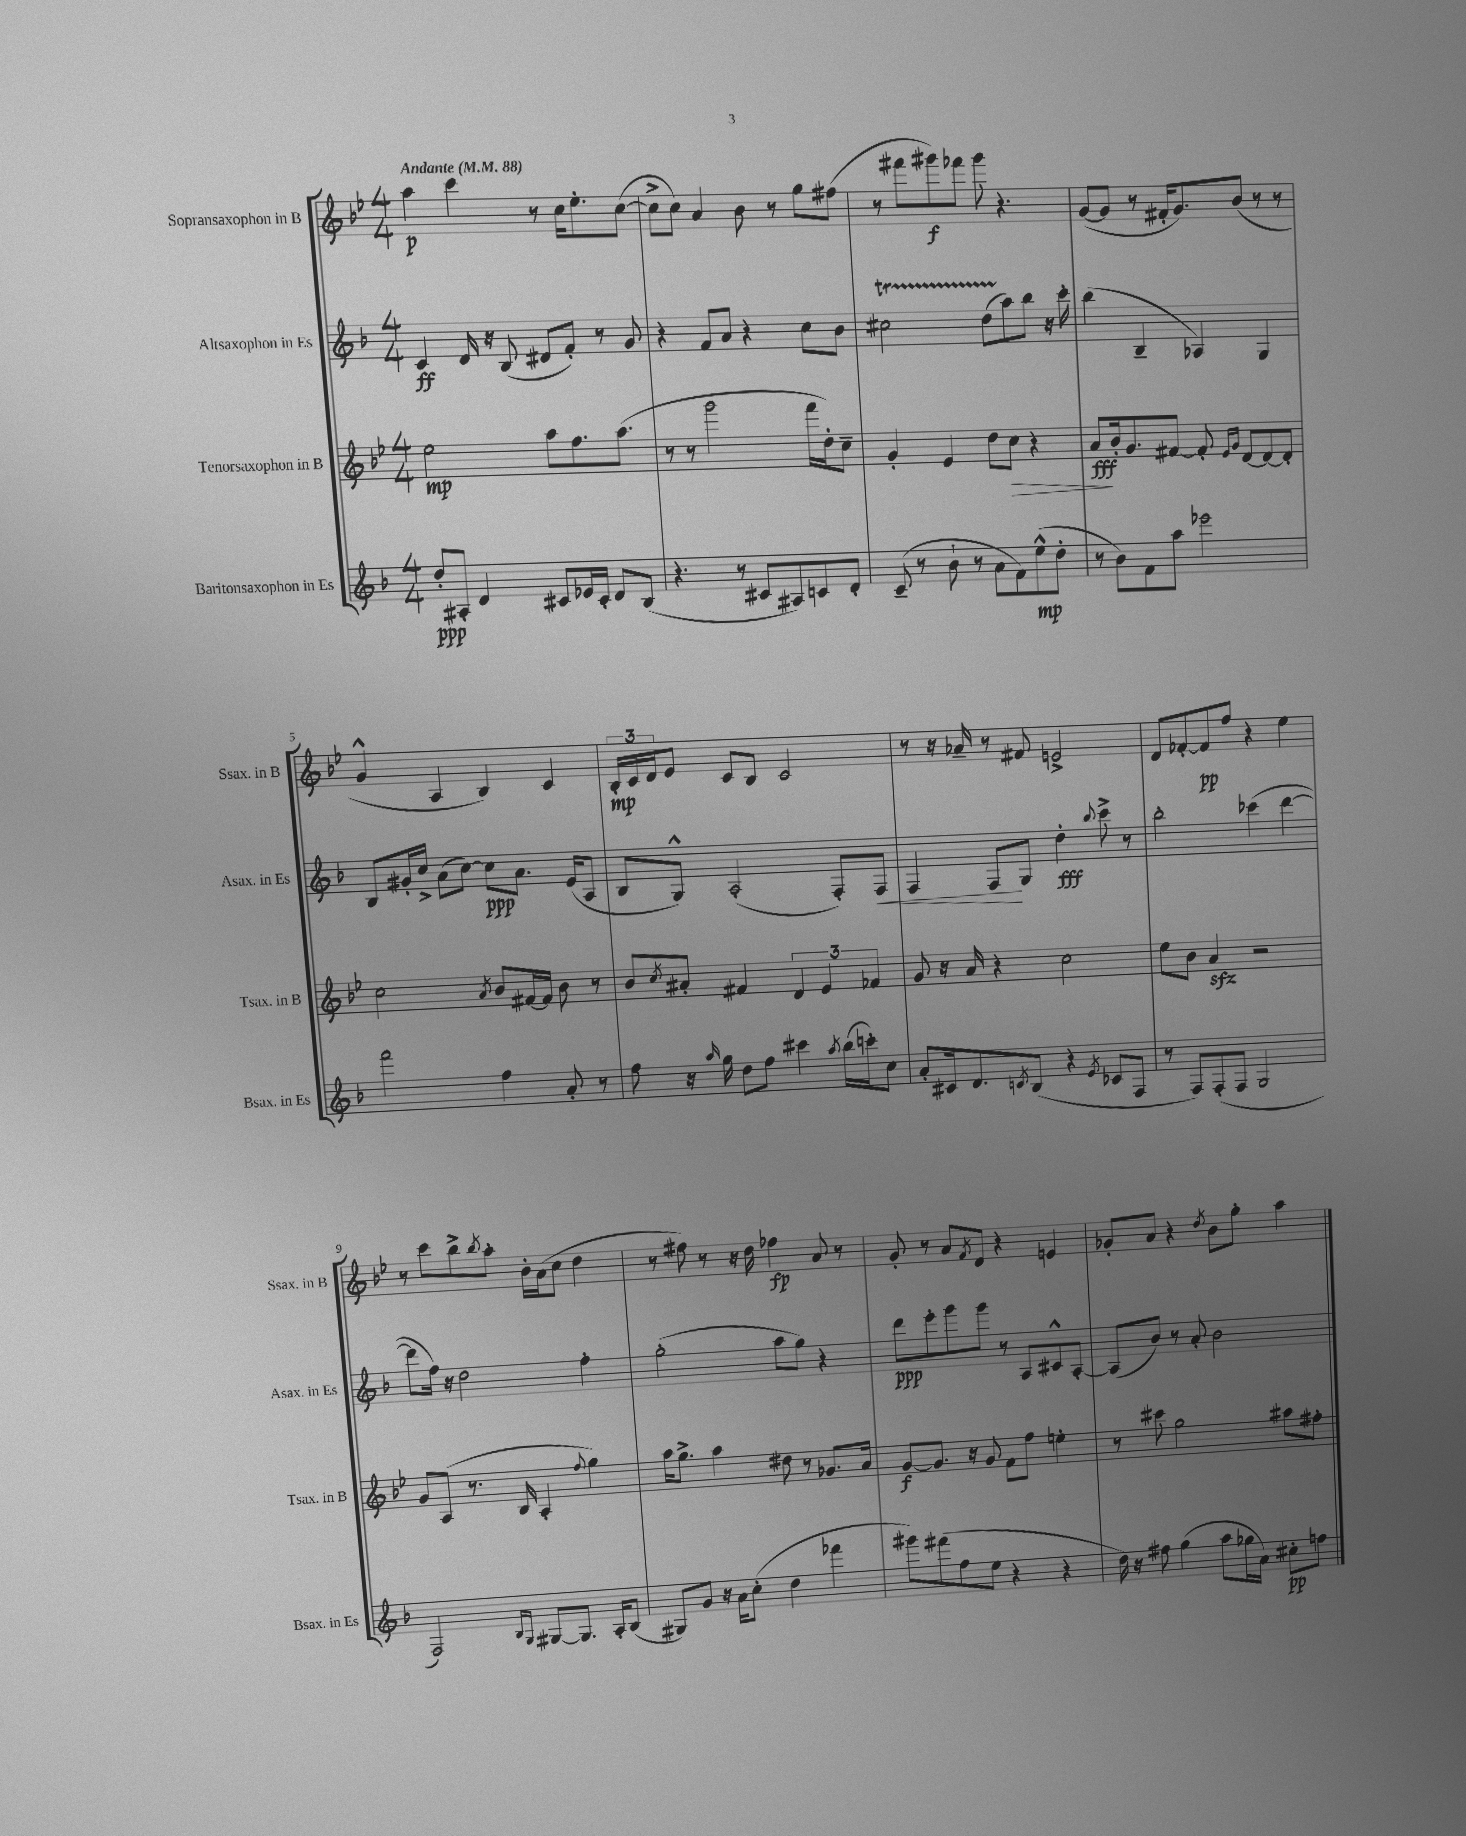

**kern	**kern	**kern	**kern
*staff4	*staff3	*staff2	*staff1
*clefG2	*clefG2	*clefG2	*clefG2
*k[b-]	*k[b-e-]	*k[b-]	*k[b-e-]
*M4/4	*M4/4	*M4/4	*M4/4
*MM88	*MM88	*MM88	*MM88
8dd'	2ee-	4c	4aa
8A#'	.	.	.
4d	.	16d	4ccc
.	.	16r	.
.	.	(8B-	.
8c#	8aa	8d#	8r
16e-	8.ff	8f')	16cc
16c#'	.	.	8.ee-'
8d	.	8r	.
.	(8.aa	.	.
(8B-	.	8g	([8cc
=	=	=	=
4.r	8r	4r	8cc^]
.	8r	.	8cc)
.	2ggg	8f	4a
8r	.	8a	.
8c#	.	4r	8b-
8A#)	.	.	8r
8c	16fff	8cc	8gg
.	16dd')	.	.
8d'	8cc~	8b-	(8ff#
=	=	=	=
(8c~	4g'	2cc#	8r
8r	.	.	8fff#
8b-`	4e-	.	8ggg#)
8r	.	.	8fff-
8a	8dd	(8dd	8ggg#
8f)	8cc	8aa)	4.r
(8ee^^	4r	8bb-	.
8dd'	.	16r	.
.	.	16ccc'	.
=	=	=	=
8r	8a	(4bb-	([8g
8b-)	16b-'	.	8g]
.	8.g	.	.
8f	.	4B-~	8r
8aa	[8f#	.	16f#'
.	.	.	8.g)
2eee-	8f#']	4A-)	.
.	16qqe-	.	.
.	16qqg	.	.
.	[8d	.	(8b-
.	8d_	4G	8r
.	8d']	.	8r
=	=	=	=
2fff	2cc	8B-	4g^^
.	.	16g#'	.
.	.	16cc^	.
.	.	(8a	4A
.	.	[8cc)	.
.	8qa	.	.
4ff	8b-	8cc]	4B-)
.	[16f#	8.a	.
.	16f#]	.	.
8a'	8b-	.	4c
.	.	(16e	.
8r	8r	8A	.
=	=	=	=
8ff	8b-	8B-	24B-'
.	.	.	24c
.	.	.	24d
.	8qcc	.	.
16r	8a#'	8G^^)	8e-
16qqaa	.	.	.
16gg	.	.	.
8dd	4f#	(2A'	8c
8ff	.	.	8B-
4ccc#	6d	.	2c
.	6e-	.	.
8qaa	.	.	.
(16bb-	.	8F')	.
16ccc')	.	.	.
.	6f-	.	.
8cc	.	8F	.
=	=	=	=
8a'	8g	4F	8r
16c#	16r	.	16r
8.d	16a	.	16a-~
.	4r	8F	8r
8qc	.	.	.
(8B-	.	8G	8f#
4r	2cc	4dd'	2e^
8qe	.	8qqbb-	.
8c-	.	8ccc^	.
8F	.	8r	.
=	=	=	=
8r	8ee-	2bb-'	8d
8F)	8b-	.	[8f-'
(8F'	4a	.	8f-]
8F	.	.	8ff
2G	2r	(4ccc-	4r
.	.	[4ddd	4ee-
=	=	=	=
2F)	8g	8ddd]	8r
.	(8A	16ff)	8ccc
.	.	16r	.
.	8.r	2dd	8bb-^
.	.	.	8qbb-
.	.	.	8aa'
.	16B-	.	.
16qqB-	.	.	.
16qqG	.	.	.
[8G#	4A'	.	16b-'
.	.	.	(16a
8.G#]	.	.	8cc
.	8qqff	.	.
.	4gg)	4ff'	4dd
16A'	.	.	.
(8B-	.	.	.
=	=	=	=
8G#)	16aa	(2gg'	8r
.	8.gg^	.	.
8g	.	.	8ff#)
16r	4aa	.	8r
16a	.	.	.
(8cc'	.	.	16r
.	.	.	16dd
4dd	8dd#	8aa	4ff-
.	8r	8gg)	.
4fff-	8.g-	4r	8a
.	.	.	8r
.	16a	.	.
=	=	=	=
8ggg#)	[8g	8ddd	8g'
(8fff#	8.g]	8eee'	8r
8ff	.	8ggg	8a
.	16r	.	.
.	.	.	8qf
8ee	8g	8ggg	8d
4r	8f	8r	4r
.	8ff	8A	.
4r	4ee'	8c#^^	4e
.	.	[8A'	.
=	=	=	=
16dd)	8r	(8A]	8g-'
16r	.	.	.
8ff#	8ccc#	8b-)	8a
(4gg	2gg	8r	4r
.	.	8a'	.
.	.	.	8qdd
8aa	.	2b-	8b-
16gg-	.	.	8gg'
16a)	.	.	.
8cc#'	8aa#	.	4aa
8ff	8ff#'	.	.
==	==	==	==
*-	*-	*-	*-
